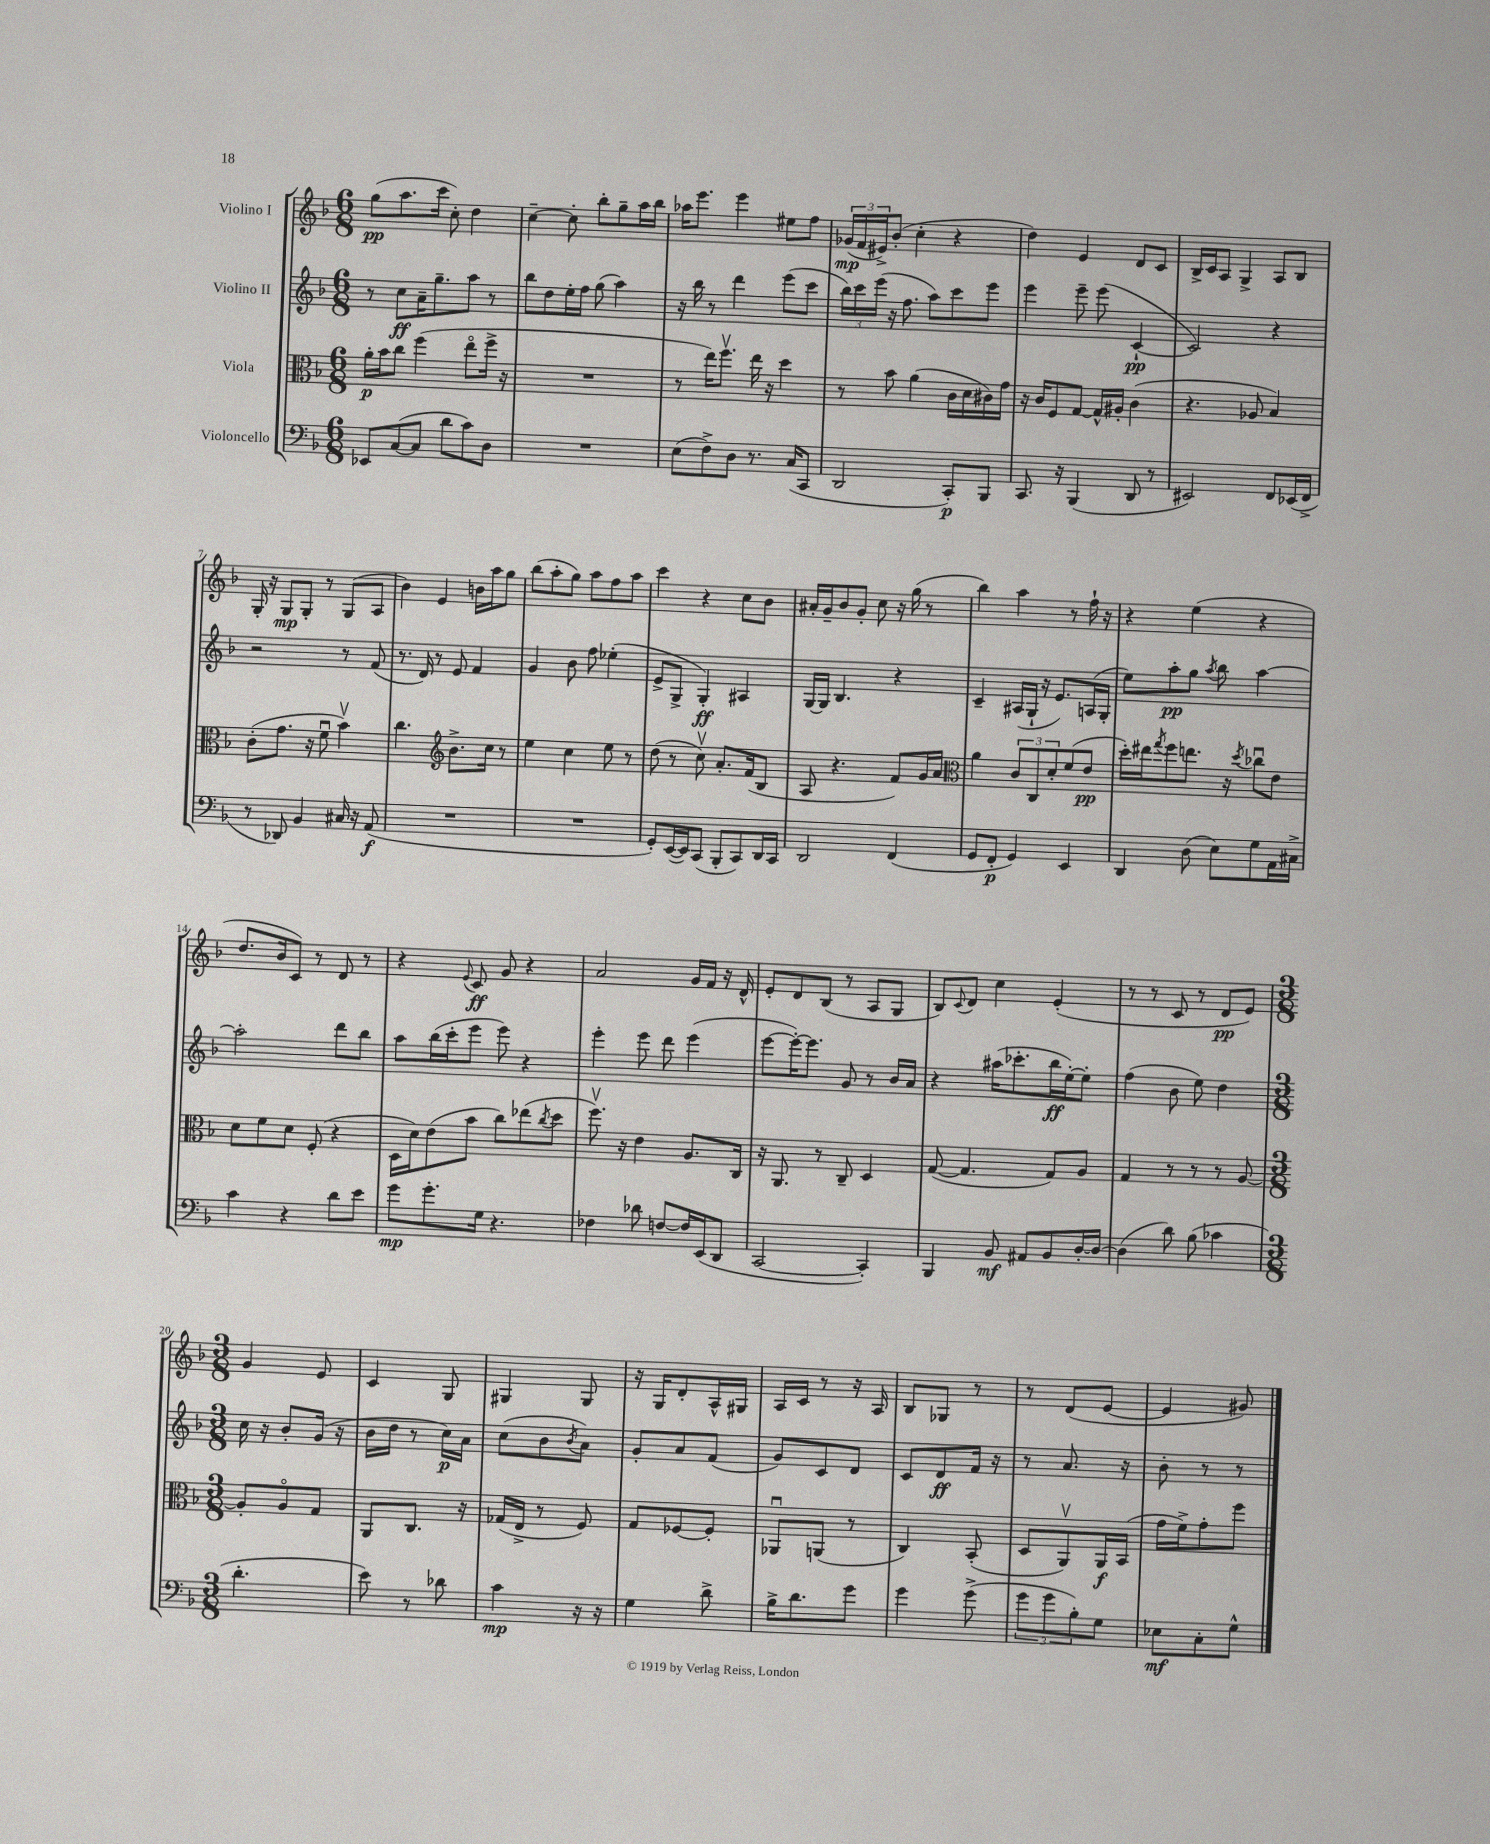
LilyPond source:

<<
\new StaffGroup <<
\new Staff = "s0" \with { instrumentName = "Violino I" } {
    \clef treble \key f \major \numericTimeSignature \time 6/8
    g''8\pp( a''8. c'''16 c''8-.) d''4 |
    c''4~-- c''8-. bes''8-. g''8-- a''16 bes''16 |
    aes''16 e'''8. e'''4 eis''8 f''8 |
    \tuplet 3/2 { ges'16\mp( f'16 eis'16->) } bes'8-.( c''4-. r4 |
    d''4) e'4 d'8 c'8 |
    bes16-> c'16 a8 g4-> a8 bes8 |
    g16-. r16 g8\mp g8-. r8 g8( a8 |
    bes'4) e'4 b'16 a''16 g''8 |
    bes''8( a''8-. g''8) a''8 f''8 a''8 |
    c'''4 r4 c''8 bes'8 |
    ais'16-. g'16-- bes'8 g'8-. c''8 r16 g''16( r8 |
    bes''4) a''4 r8 f''16-! r16 |
    r4 e''4( r4 |
    d''8. bes'16 c'8) r8 d'8 r8 |
    r4 \appoggiatura { e'8 } c'8\ff g'8 r4 |
    a'2 g'16 f'16 r16 d'16-^ |
    e'8-. d'8 bes8( r8 a8 g8 |
    bes8) \appoggiatura { c'8 } d'8 c''4 e'4-.( |
    r8 r8 c'8 r8 d'8\pp e'8) |
    \numericTimeSignature \time 3/8 g'4 e'8 |
    c'4 g8 |
    gis4 gis8 |
    r16 g16 d'8-. a16-^ gis16 |
    a16 c'16 r8 r16 a16 |
    bes8 ges8 r8 |
    r8 d'8( e'8~ |
    e'4 gis'8) \bar "|." |
}
\new Staff = "s1" \with { instrumentName = "Violino II" } {
    \clef treble \key f \major \numericTimeSignature \time 6/8
    r8 c''8\ff a'16-- g''8.-- a''8 r8 |
    bes''8 d''8 e''16-. f''16 g''8( a''4) |
    r16 bes''16 r8 d'''4 e'''8( c'''8 |
    \tuplet 3/2 { bes''16) c'''16 e'''16( } r16 f''8. a''8) c'''8 e'''8 |
    e'''4 e'''8-- e'''8( c'4~-!\pp |
    c'2) r4 |
    r2 r8 f'8( |
    r8. d'16) r8 e'8 f'4 |
    g'4 bes'8 f''8 ees''4-.( |
    e'8-> g8-> g4-.\ff) ais4 |
    g16~ g16 bes4. r4 |
    c'4-- ais16( g16-! r16 e'8.) a16( g16-. |
    e''8) a''8-.\pp g''8 \acciaccatura { a''8 } bes''8 a''4~ |
    a''2-. d'''8 bes''8 |
    a''8 bes''16( c'''16-. e'''8 e'''8) r4 |
    e'''4-. e'''8 d'''8 e'''4( |
    e'''8~ e'''16~-.) e'''8. g'8 r8 bes'16 a'16 |
    r4 ais''16( ces'''8.-. bes''16\ff e''16~-.) e''8-. |
    f''4( bes'8 e''8) d''4 |
    \numericTimeSignature \time 3/8 c''16 r16 bes'8-. g'16( r16 |
    bes'16 d''16 r8 c''16\p) a'16 |
    c''8( bes'8 \acciaccatura { bes'8 } a'8) |
    g'8-. a'8 f'8( |
    g'8) c'8 d'8 |
    c'8 d'8\ff f'16 r16 |
    r8 a'8. r16 |
    bes'8-. r8 r8 \bar "|." |
}
\new Staff = "s2" \with { instrumentName = "Viola" } {
    \clef alto \key f \major \numericTimeSignature \time 6/8
    a'16-.\p bes'16 c''8 f''4( e''8\flageolet f''16-> r16 |
    R2. |
    r8 e''16) f''8.\upbow e''16 r16 d''4 |
    r8 bes'8 a'4( c'16 d'16 cis'16) g'16 |
    r16 c'16 f8 g8~ g16-^ ais16-. c'4( |
    r4. aes8 bes4) |
    c'8-.( g'8. r16 f'8\downbow bes'4\upbow) |
    c''4. \clef treble bes'8.-> c''16 r8 |
    e''4 c''4 e''8 r8 |
    d''8( r8 c''8\upbow) a'8.-. f'16( bes8 |
    a8 r4. f'8) g'16 a'16 |
    \clef alto a'4 \tuplet 3/2 { c'8 c8 d'8-. } f'8( e'8\pp |
    d''16-.) eis''16 \acciaccatura { g''8 } f''8 e''8. r16 \acciaccatura { d''8 } ces''8\downbow e'8 |
    d'8 f'8 d'8 f8-.( r4 |
    d16 d'16) e'8( bes'8 c''8) ees''8( \acciaccatura { c''8 } d''8 |
    f''8.\upbow) r16 e'4 a8. c16 |
    r16 a,8. r8 c8-- d4 |
    g8~( g4. g8) a8 |
    g4 r8 r8 r8 a8~ |
    \numericTimeSignature \time 3/8 a8-. a8\flageolet g8 |
    a,8 c8. r16 |
    ges16( e16-> r8 f8) |
    g8 fes8~ fes8-. |
    aes,8\downbow a,8( r8 |
    c4) bes,8-.( |
    d8 a,8\upbow) a,16\f bes,16( |
    g'16 f'16->) g'8-. f''8 \bar "|." |
}
\new Staff = "s3" \with { instrumentName = "Violoncello" } {
    \clef bass \key f \major \numericTimeSignature \time 6/8
    ees,8 c8~( c8 d'8 c'8) d8 |
    R2. |
    e8( f8->) d8 r8. c16( c,8 |
    d,2 c,8-.\p) bes,,8 |
    c,8. r16 bes,,4( d,8 r8 |
    eis,2) f,8 ees,16( f,16-> |
    r8 des,8) bes,4 cis16 r16 a,8\f( |
    R2. |
    R2. |
    g,8-.) e,16~( e,16) c,8( bes,,8-. c,8) d,16 c,16 |
    d,2 f,4( |
    g,8 f,8-.\p g,4) e,4 |
    d,4 d8( e8) g8 a,16 cis16-> |
    c'4 r4 d'8 e'8 |
    g'8\mp g'8.-. g16 r4. |
    fes4 des'8 f8~ f16 e,16( d,8 |
    c,2~ c,4-.) |
    bes,,4 bes,8\mf ais,8 bes,8 d16~-. d16~ |
    d4( d'8) bes8( ces'4 |
    \numericTimeSignature \time 3/8 d'4.-. |
    e'8) r8 des'8 |
    c'4\mp r16 r16 |
    g4 d'8-> |
    bes16-> d'8. g'8 |
    g'4 g'8->( |
    \tuplet 3/2 { g'8 g'8 bes8-.) } g8 |
    ees8\mf c8-. g8-^ \bar "|." |
}
>>
>>
